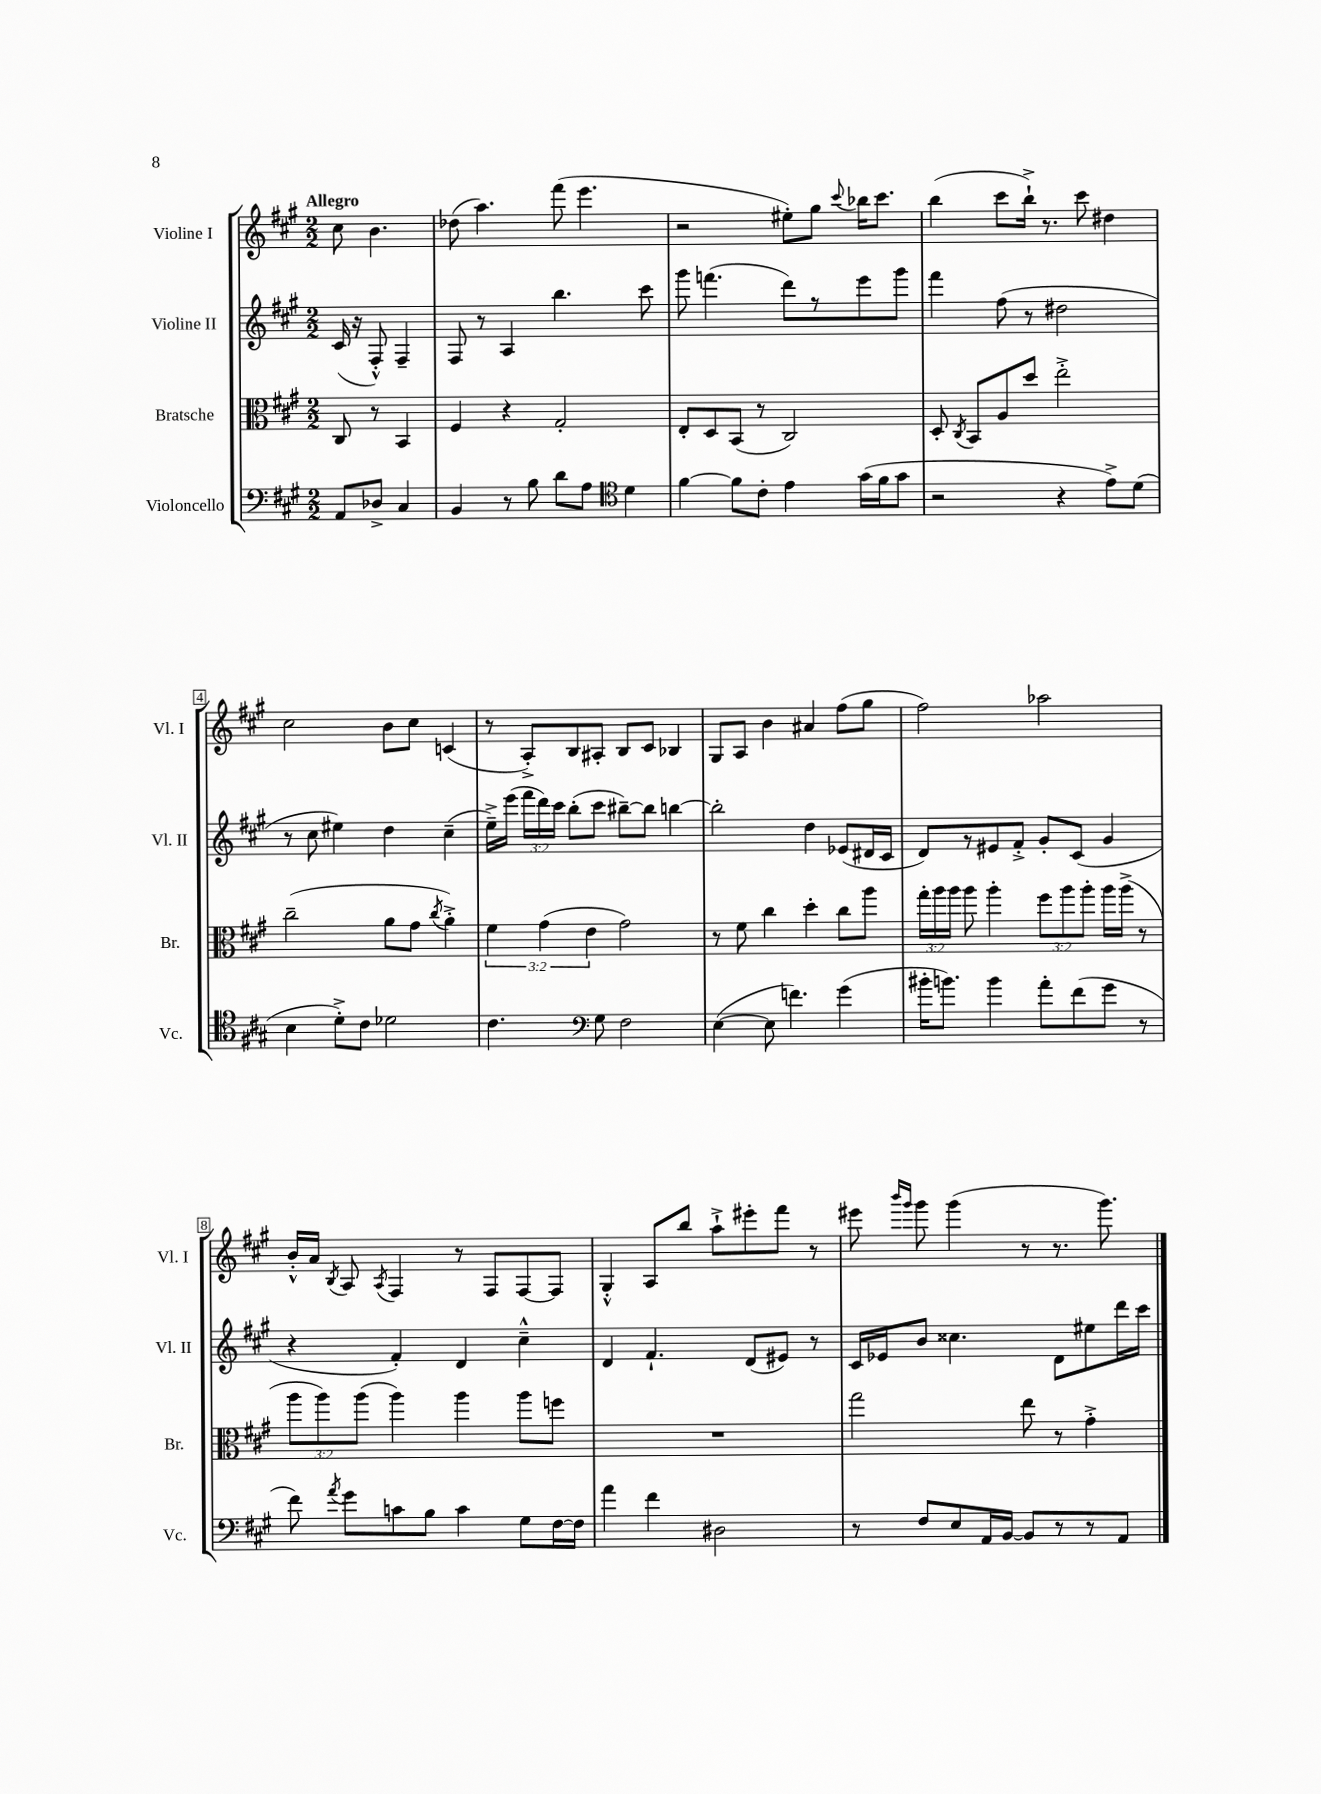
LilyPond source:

<<
\new StaffGroup <<
\new Staff = "s0" \with { instrumentName = "Violine I" shortInstrumentName = "Vl. I" } {
    \clef treble \key a \major \numericTimeSignature \time 2/2 \partial 2 \tempo "Allegro"
    \autoBeamOff cis''8 b'4. |
    des''8( a''4.) fis'''8( e'''4. |
    r2 eis''8[-.) gis''8] \appoggiatura { cis'''8 } bes''16[ cis'''8.] |
    b''4( cis'''8[ b''16]-!->) r8. cis'''8 dis''4 |
    cis''2 b'8[ cis''8] c'4( |
    r8 a8[-.->) b8 ais8]-. b8[ cis'8] bes4 |
    gis8[ a8] b'4 ais'4 fis''8[( gis''8] |
    fis''2) aes''2 |
    b'16[-.-^ a'16] \acciaccatura { b8 } a8 \acciaccatura { a8 } fis4 r8 fis8[ fis8~ fis8] |
    gis4-.-^ a8[ b''8] a''8[-!-> eis'''8-. fis'''8] r8 |
    eis'''8 \grace { b'''16[ gis'''16] } gis'''8 gis'''4( r8 r8. gis'''8.) \bar "|." |
}
\new Staff = "s1" \with { instrumentName = "Violine II" shortInstrumentName = "Vl. II" } {
    \clef treble \key a \major \numericTimeSignature \time 2/2 \override Staff.TupletNumber.text = #tuplet-number::calc-fraction-text \partial 2
    \autoBeamOff cis'16( r16 fis8-.-^) fis4-- |
    fis8 r8 a4 b''4. cis'''8 |
    gis'''8 f'''4.( d'''8[) r8 e'''8 gis'''8] |
    fis'''4 fis''8( r8 dis''2 |
    r8 cis''8 eis''4) d''4 cis''4--( |
    e''16[--->) e'''16]( \tuplet 3/2 { fis'''16[ d'''16) cis'''16] } b''8[-.( cis'''8] bis''8[~--) bis''8] b''4~ |
    b''2-. d''4 ees'8[( dis'16 cis'16] |
    d'8[) r8 eis'8 fis'8]-.-> gis'8[-. cis'8]( gis'4 |
    r4 fis'4-.) d'4 cis''4---^ |
    d'4 fis'4.-! d'8[( eis'8]) r8 |
    cis'16[ ees'16 b'8] cisis''4. d'8[ eis''8 d'''16 cis'''16] \bar "|." |
}
\new Staff = "s2" \with { instrumentName = "Bratsche" shortInstrumentName = "Br." } {
    \clef alto \key a \major \numericTimeSignature \time 2/2 \override Staff.TupletNumber.text = #tuplet-number::calc-fraction-text \partial 2
    \autoBeamOff cis8 r8 b,4 |
    fis4 r4 gis2-. |
    e8[-. d8 b,8]( r8 cis2) |
    d8-. \acciaccatura { cis8 } b,8[ a8 d''8] e''2-.-> |
    cis''2--( a'8[ gis'8] \acciaccatura { cis''8 } a'4-.->) |
    \tuplet 3/2 { fis'4 gis'4( e'4 } gis'2) |
    r8 fis'8 cis''4 d''4-. cis''8[ a''8] |
    \tuplet 3/2 { gis''16[-. a''16 a''16] } a''8 a''4-. \tuplet 3/2 { fis''8[ a''8 a''8]-. } a''16[ a''16]->( r8 |
    \tuplet 3/2 { a''8[ a''8) a''8]( } a''4) a''4 a''8[ f''8] |
    R1 |
    gis''2 e''8 r8 gis'4-.-> \bar "|." |
}
\new Staff = "s3" \with { instrumentName = "Violoncello" shortInstrumentName = "Vc." } {
    \clef bass \key a \major \numericTimeSignature \time 2/2 \partial 2
    \autoBeamOff a,8[ des8]-> cis4 |
    b,4 r8 b8 d'8[ a8] \clef tenor d'4 |
    fis'4~ fis'8[ cis'8]-. e'4 gis'16[( fis'16 gis'8] |
    r2 r4 e'8[->) d'8]( |
    b4 d'8[-.->) cis'8] des'2 |
    cis'4. \clef bass gis8 fis2 |
    e4~( e8 f'4.) gis'4( |
    bis'16[-. b'8.]) b'4 a'8[-. fis'8( gis'8] r8 |
    fis'8) \acciaccatura { a'8 } gis'8[ c'8 b8] c'4 gis8[ fis16~ fis16] |
    a'4 fis'4 dis2 |
    r8 fis8[ e8 a,16 b,16]~ b,8[ r8 r8 a,8] \bar "|." |
}
>>
>>
\layout { \context { \Score \override BarNumber.stencil = #(make-stencil-boxer 0.1 0.3 ly:text-interface::print) } }
